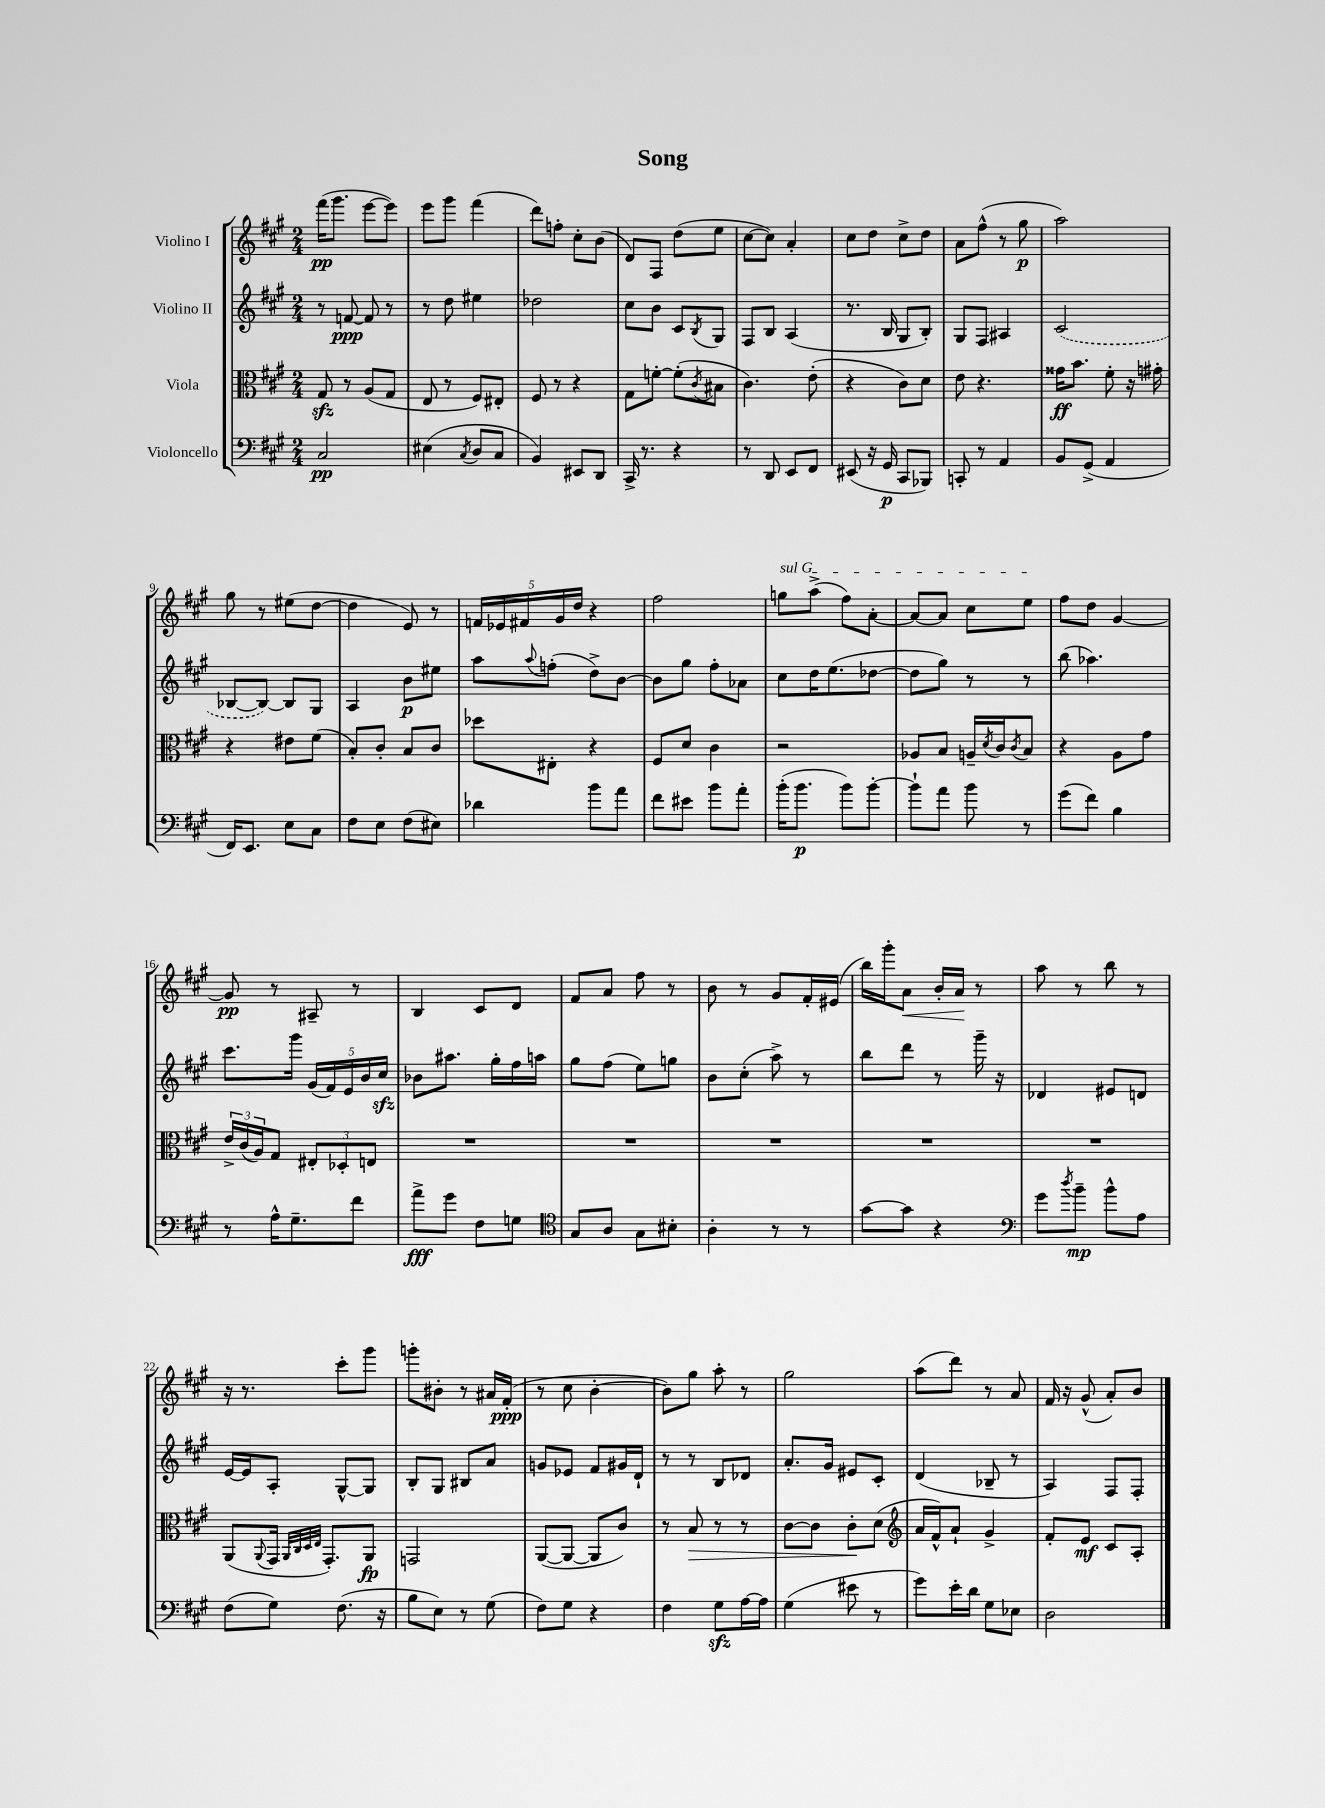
\header { title = "Song" }
<<
\new StaffGroup <<
\new Staff = "s0" \with { instrumentName = "Violino I" } {
    \clef treble \key a \major \numericTimeSignature \time 2/4
    fis'''16\pp( gis'''8. e'''8~ e'''8) |
    e'''8 gis'''8 fis'''4( |
    d'''8) f''8-. cis''8-. b'8( |
    d'8) fis8 d''8( e''8 |
    cis''8~ cis''8) a'4-. |
    cis''8 d''8 cis''8-> d''8 |
    a'8 fis''8-^( r8 gis''8\p |
    a''2) |
    gis''8 r8 eis''8( d''8~ |
    d''4 e'8) r8 |
    \tuplet 5/4 { f'16 ees'16 fis'16 gis'16 d''16 } r4 |
    fis''2 |
    \once \override TextSpanner.bound-details.left.text = \markup { \italic "sul G" } g''8\startTextSpan a''8->( fis''8) a'8~-. |
    a'8~ a'8 cis''8 e''8\stopTextSpan |
    fis''8 d''8 gis'4~ |
    gis'8\pp r8 ais8-- r8 |
    b4 cis'8 d'8 |
    fis'8 a'8 fis''8 r8 |
    b'8 r8 gis'8 fis'16-. eis'16( |
    b''16) gis'''16-. a'8\< b'16-. a'16\! r8 |
    a''8 r8 b''8 r8 |
    r16 r8. cis'''8-. gis'''8 |
    g'''8-. bis'8-. r8 ais'16 fis'16-.\ppp( |
    r8 cis''8 b'4~-. |
    b'8) gis''8 a''8-. r8 |
    gis''2 |
    a''8( d'''8) r8 a'8 |
    fis'16 r16 gis'8-^( a'8-.) b'8 \bar "|." |
}
\new Staff = "s1" \with { instrumentName = "Violino II" } {
    \clef treble \key a \major \numericTimeSignature \time 2/4
    r8 f'8~\ppp f'8 r8 |
    r8 d''8 eis''4 |
    des''2 |
    cis''8 b'8 cis'8 \acciaccatura { b8 } gis8 |
    fis8 b8 a4( |
    r8. b16 gis8 b8-.) |
    gis8 fis8 ais4 |
    \once \slurDashed cis'2( |
    bes8~ bes8~) bes8 gis8 |
    a4 b'8\p eis''8 |
    a''8 \appoggiatura { a''8 } f''8-.( d''8->) b'8~ |
    b'8 gis''8 fis''8-. aes'8 |
    cis''8 d''16 e''8.( des''8~ |
    des''8 gis''8) r8 r8 |
    b''8( aes''4.) |
    cis'''8. gis'''16 \tuplet 5/4 { gis'16( fis'16) e'16 b'16 cis''16\sfz } |
    bes'8 ais''8. gis''16-. fis''16 a''16 |
    gis''8 fis''8( e''8) g''8 |
    b'8 cis''8-.( a''8->) r8 |
    b''8 d'''8 r8 gis'''16-- r16 |
    des'4 eis'8 d'8 |
    e'16~ e'16 a8-. gis8~-^ gis8 |
    b8-. gis8 bis8 a'8 |
    g'8 ees'8 fis'8 gis'16 d'16-! |
    r8 r8 b8 des'8 |
    a'8.-. gis'16 eis'8 cis'8-. |
    d'4( bes8-- r8 |
    a4) fis8 fis8-. \bar "|." |
}
\new Staff = "s2" \with { instrumentName = "Viola" } {
    \clef alto \key a \major \numericTimeSignature \time 2/4
    gis8\sfz r8 a8( gis8 |
    e8 r8 fis8) eis8-. |
    fis8 r8 r4 |
    gis8 f'8~-. f'8-.( \acciaccatura { cis'8 } bis8 |
    cis'4.) e'8-.( |
    r4 cis'8) d'8 |
    e'8 r4. |
    gisis'16\ff b'8. fis'8-. r16 gis'16-. |
    r4 eis'8 fis'8( |
    b8-.) cis'8-. b8 cis'8 |
    des''8 eis8-. r4 |
    fis8 d'8 cis'4 |
    r2 |
    aes8 b8 a16-- \acciaccatura { d'8 } cis'16 \acciaccatura { cis'8 } b8 |
    r4 a8 gis'8 |
    \tuplet 3/2 { e'16-> cis'16( a16) } gis8 \tuplet 3/2 { eis8-. des8-. e8 } |
    R2 |
    R2 |
    R2 |
    R2 |
    R2 |
    a,8( \appoggiatura { a,8 } gis,16 \grace { a,32 cis32 d32 e32 } gis,8.-.) a,8\fp |
    g,2 |
    a,8~( a,8~ a,8 cis'8) |
    r8 b8\> r8 r8 |
    cis'8~ cis'8 cis'8-.\! d'8( |
    \clef treble a'16 fis'16-^) a'8-! gis'4-> |
    fis'8-. e'8\mf cis'8 a8-. \bar "|." |
}
\new Staff = "s3" \with { instrumentName = "Violoncello" } {
    \clef bass \key a \major \numericTimeSignature \time 2/4
    cis2\pp |
    eis4( \acciaccatura { cis8 } d8 cis8 |
    b,4) eis,8 d,8 |
    cis,16-> r8. r4 |
    r8 d,8 e,8 fis,8 |
    eis,8( r16 gis,16\p cis,8 bes,,8) |
    c,8-. r8 a,4 |
    b,8 gis,8->( a,4 |
    fis,16) e,8. e8 cis8 |
    fis8 e8 fis8( eis8) |
    des'4 b'8 a'8 |
    fis'8 eis'8 b'8 a'8-. |
    b'16-.( b'8.\p b'8) b'8~-. |
    b'8-! a'8 b'8 r8 |
    gis'8( fis'8) b4 |
    r8 a16-^ gis8.-- fis'8 |
    a'8->\fff gis'8 fis8 g8 |
    \clef tenor gis8 a8 gis8 bis8-. |
    a4-. r8 r8 |
    gis'8~ gis'8 r4 |
    \clef bass gis'8 \acciaccatura { d''8 } b'8--\mp b'8-^ a8 |
    fis8( gis8) fis8.( r16 |
    b8 e8) r8 gis8( |
    fis8) gis8 r4 |
    fis4 gis8\sfz a16~ a16 |
    gis4( eis'8 r8 |
    gis'8) e'16-. d'16 gis8 ees8 |
    d2 \bar "|." |
}
>>
>>
